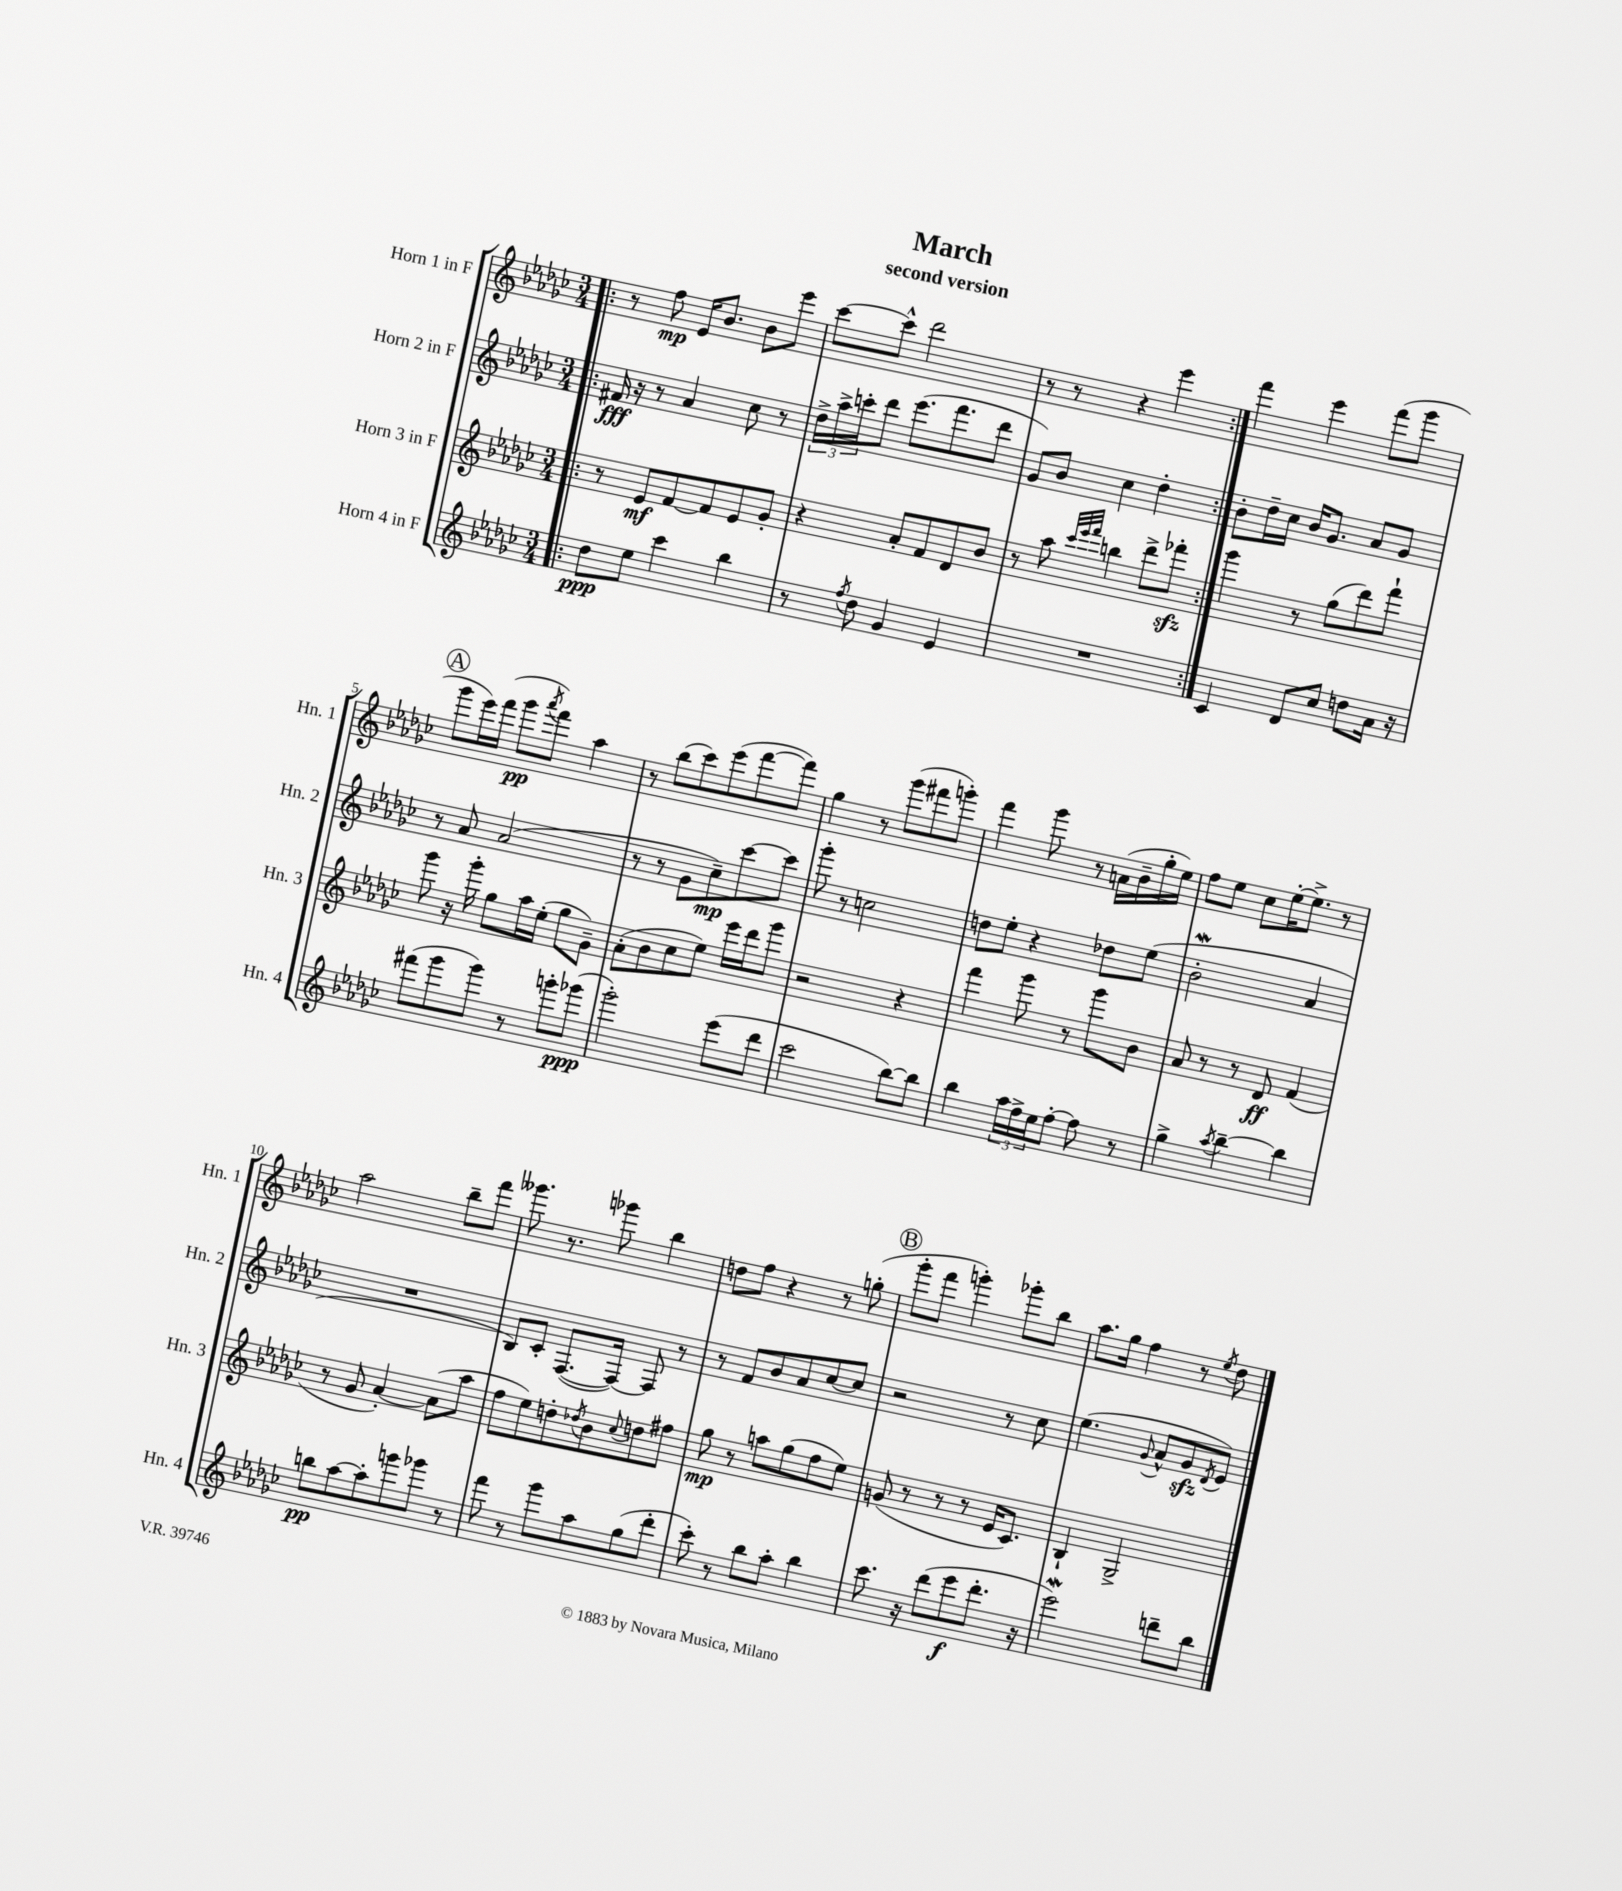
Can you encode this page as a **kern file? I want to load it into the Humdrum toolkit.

**kern	**dynam	**kern	**dynam	**kern	**dynam	**kern	**dynam
*part4	*part4	*part3	*part3	*part2	*part2	*part1	*part1
*staff4	*staff4	*staff3	*staff3	*staff2	*staff2	*staff1	*staff1
*I"Horn 4 in F	*	*I"Horn 3 in F	*	*I"Horn 2 in F	*	*I"Horn 1 in F	*
*I'Hn. 4	*	*I'Hn. 3	*	*I'Hn. 2	*	*I'Hn. 1	*
*clefG2	*	*clefG2	*	*clefG2	*	*clefG2	*
*k[b-e-a-d-g-c-]	*	*k[b-e-a-d-g-c-]	*	*k[b-e-a-d-g-c-]	*	*k[b-e-a-d-g-c-]	*
*M3/4	*	*M3/4	*	*M3/4	*	*M3/4	*
=1!|:	=1!|:	=1!|:	=1!|:	=1!|:	=1!|:	=1!|:	=1!|:
8dd-\L	ppp	8r	.	16f#X/	fff	8r	.
.	.	.	.	16r	.	.	.
8ee-\J	.	8e-/L	mf	8r	.	8ff\	mp
4ccc-\	.	[8f/	.	4a-/	.	16e-/KL	.
.	.	.	.	.	.	8.b-/J	.
.	.	8f/]	.	.	.	.	.
4bb-\	.	8e-/	.	8cc-\	.	8b-\L	.
.	.	8g-'/J	.	8r	.	8eee-\J	.
=2	=2	=2	=2	=2	=2	=2	=2
8r	.	4r	.	24dd-^\LL	.	[8ccc-\L	.
.	.	.	.	24aa-^\	.	.	.
.	.	.	.	24cccn'\J	.	.	.
8qff/	.	.	.	.	.	.	.
8dd-\	.	.	.	8ddd-\J	.	8ccc-^^\J]	.
4g-/	.	8a-'/L	.	(8.eee-\L	.	2ddd-\	.
.	.	8f/	.	.	.	.	.
.	.	.	.	8.fff\	.	.	.
4e-/	.	8d-/	.	.	.	.	.
.	.	8b-/J	.	8ddd-\J	.	.	.
=3	=3	=3	=3	=3	=3	=3	=3
2.r	.	8r	.	8g-/L)	.	8r	.
.	.	8aa-\	.	8b-/J	.	8r	.
.	.	32qqccc-/LLL	.	.	.	.	.
.	.	32qqeee-/	.	.	.	.	.
.	.	32qqfff/JJJ	.	.	.	.	.
.	.	4bbn\	.	4cc-\	.	4r	.
.	.	8ddd-^\L	.	4dd-'\	.	4eee-\	.
.	.	8fff-Xzz'\J	.	.	.	.	.
=4:|!	=4:|!	=4:|!	=4:|!	=4:|!	=4:|!	=4:|!	=4:|!
4c-/	.	4ggg-\	.	8b-'\L	.	4fff\	.
.	.	.	.	16dd-~\L	.	.	.
.	.	.	.	16cc-\JJ	.	.	.
8d-/L	.	8r	.	16b-/KL	.	4eee-\	.
.	.	.	.	8.g-/J	.	.	.
8cc-/J	.	(8gg-\L	.	.	.	.	.
8ddn\L	.	8ddd-\)	.	8a-/L	.	(8fff\L	.
16a-\Jk	.	8fff`\J	.	8g-/J	.	8ggg-\J	.
16r	.	.	.	.	.	.	.
!!LO:LB:g=z
!!LO:REH:place=s1:t=A
=5	=5	=5	=5	=5	=5	=5	=5
(8fff#X\L	.	8ggg-\	.	8r	.	8ggg-\L	.
8ggg-\	.	16r	.	8a-/	.	16eee-\L)	.
.	.	16ggg-'\	.	.	.	(16fff\JJ	.
8ggg-\J)	.	8gg-\L	.	(2a-/	.	8ggg-\L	pp
.	.	.	.	.	.	8qaaa-/	.
8r	.	16aa-\L	.	.	.	8fff\J)	.
.	.	(16ee-'\JJ	.	.	.	.	.
8gggn'\L	.	8gg-\L	.	.	.	4aa-\	.
(8ggg-X\J	ppp	8g-~\J)	.	.	.	.	.
=6	=6	=6	=6	=6	=6	=6	=6
2ggg-'\)	.	(8a-'\L	.	8r	.	8r	.
.	.	8b-\	.	8r	.	(8bb-\L	.
.	.	8cc-\	.	8g-\L	.	8ccc-\)	.
.	.	8ee-\J)	.	8cc-~\)	mp	(8eee-\	.
(8eee-\L	.	16eee-\LL	.	[8ccc-\	.	[8fff\	.
.	.	16ddd-\J	.	.	.	.	.
8ddd-\J	.	8ggg-\J	.	8ccc-\J]	.	8fff\J])	.
=7	=7	=7	=7	=7	=7	=7	=7
2ccc-\	.	2r	.	8ggg-'\	.	4gg-\	.
.	.	.	.	8r	.	.	.
.	.	.	.	2ccn\	.	8r	.
.	.	.	.	.	.	(8ggg-\L	.
[8bb-\L)	.	4r	.	.	.	8fff#X\	.
8bb-\J]	.	.	.	.	.	8gggn'\J)	.
=8	=8	=8	=8	=8	=8	=8	=8
4bb-\	.	4fff\	.	8ddn\L	.	4fff\	.
.	.	.	.	8ee-'\J	.	.	.
24aa-\LL	.	8ggg-\	.	4r	.	8ggg-\	.
24ff^\	.	.	.	.	.	.	.
24ee-\J	.	.	.	.	.	.	.
[8ff'\J	.	8r	.	.	.	8r	.
8ff\]	.	8ggg-\L	.	8dd-X\L	.	(16an\LL	.
.	.	.	.	.	.	16b-~\	.
8r	.	8b-\J	.	(8ee-\J	.	16gg-'\	.
.	.	.	.	.	.	16ee-\JJ)	.
=9	=9	=9	=9	=9	=9	=9	=9
4gg-^\	.	8a-/	.	2b-W'\	.	8ff\L	.
.	.	8r	.	.	.	8ee-\J	.
8qaa-/	.	.	.	.	.	.	.
[4bb-~\	.	8r	.	.	.	8cc-\L	.
.	.	8d-/	ff	.	.	[16ee-'\K	.
.	.	.	.	.	.	8.ee-^\J]	.
4bb-\]	.	(4f/	.	4a-/	.	.	.
.	.	.	.	.	.	8r	.
!!LO:LB:g=z
=10	=10	=10	=10	=10	=10	=10	=10
8bbn\L	pp	8r	.	2.r	.	2aa-\	.
[8aa-\	.	8g-/	.	.	.	.	.
8aa-'\]	.	[4a-'/)	.	.	.	.	.
8gggn\	.	.	.	.	.	.	.
8ggg-X\J	.	(8a-\L]	.	.	.	8bb-~\L	.
8r	.	8aa-\J	.	.	.	8fff\J	.
=11	=11	=11	=11	=11	=11	=11	=11
8fff\	.	8ff\L	.	8B-/L)	.	8.ggg--X\	.
8r	.	8ee-\)	.	8c-'/J	.	.	.
.	.	.	.	.	.	8.r	.
8ggg-\L	.	8ddn'\	.	([8.F/L	.	.	.
.	.	8qdd-X/	.	.	.	.	.
8aa-\	.	8b-\	.	.	.	8ggg-X\	.
.	.	.	.	16F/Jk_)	.	.	.
.	.	8qqcc-/	.	.	.	.	.
(8gg-\	.	8ddn\	.	8F/]	.	4bb-\	.
8ddd-'\J	.	8ff#X\J	.	8r	.	.	.
=12	=12	=12	=12	=12	=12	=12	=12
8ccc-'\)	.	8gg-\	mp	8r	.	8ddn\L	.
8r	.	8r	.	8f/L	.	8ff\J	.
8bb-\L	.	8aan\L	.	8b-/	.	4r	.
8aa-'\J	.	(8gg-\	.	8a-/	.	.	.
4bb-\	.	8ff\	.	[8cc-/	.	8r	.
.	.	8ee-\J)	.	8cc-/J]	.	(8ggn'\	.
!!LO:REH:place=s1:t=B
=13	=13	=13	=13	=13	=13	=13	=13
8.ccc-\	.	(8gn/	.	2r	.	8ggg-'\L	.
.	.	8r	.	.	.	8fff\J	.
16r	.	.	.	.	.	.	.
(8ddd-\L	.	8r	.	.	.	4gggn'\)	.
8eee-\	f	8r	.	.	.	.	.
8.ddd-'\J	.	16e-/KL	.	8r	.	8ggg-X'\L	.
.	.	8.c-/J)	.	.	.	.	.
.	.	.	.	8cc-\	.	8bb-\J	.
16r	.	.	.	.	.	.	.
=14	=14	=14	=14	=14	=14	=14	=14
2eee-W\)	.	4B-`/	.	(4.ee-\	.	8.aa-\L	.
.	.	.	.	.	.	16gg-\Jk	.
.	.	2G-^/	.	.	.	4ff\	.
.	.	.	.	8qqg-/	.	.	.
.	.	.	.	8a-^^/L	.	.	.
8dddn~\L	.	.	.	8g-zz/	.	8r	.
.	.	.	.	8qd-/	.	8qee-/	.
8bb-\J	.	.	.	8e-/J)	.	8dd-\	.
==	==	==	==	==	==	==	==
*-	*-	*-	*-	*-	*-	*-	*-
